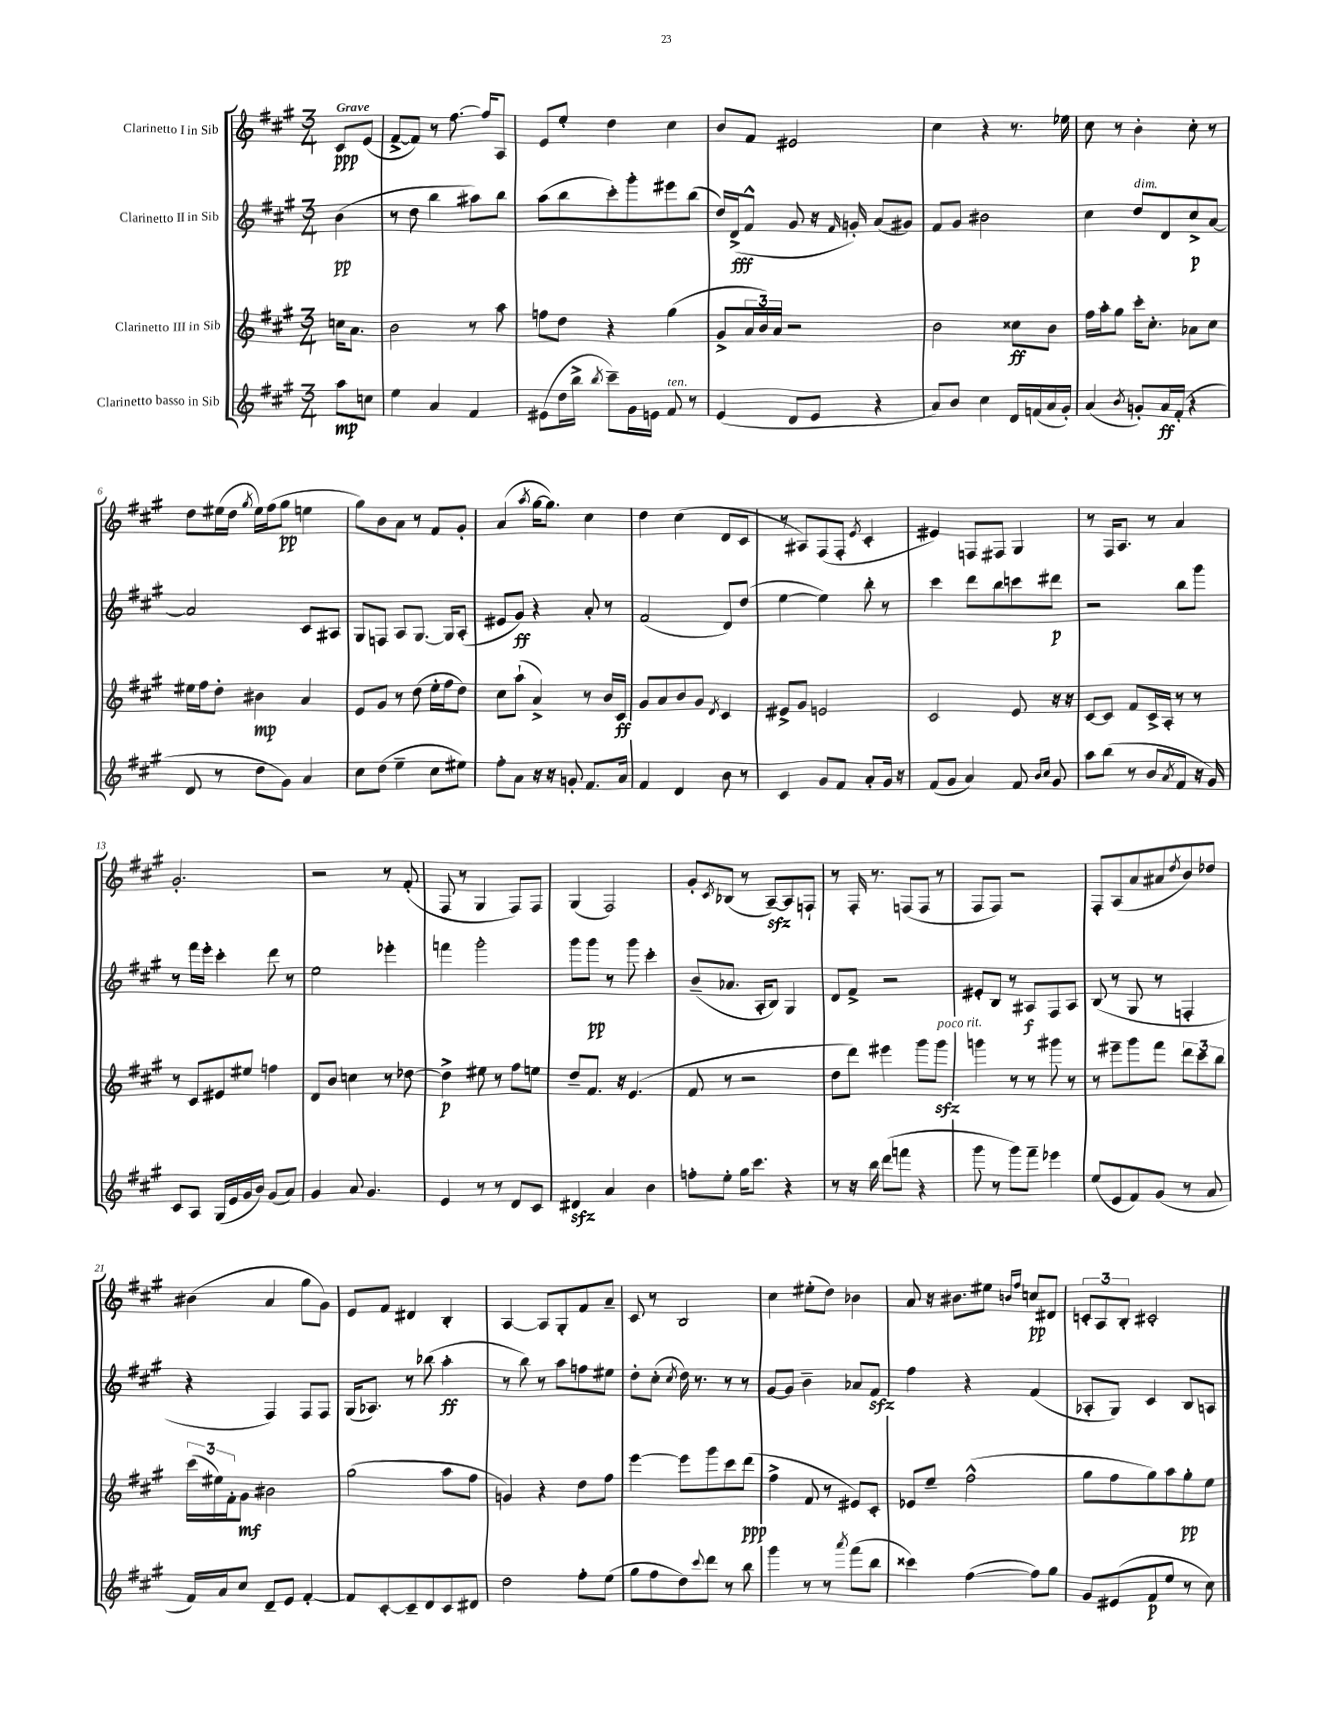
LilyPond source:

<<
\new StaffGroup <<
\new Staff = "s0" \with { instrumentName = "Clarinetto I in Sib" } {
    \clef treble \key a \major \numericTimeSignature \time 3/4 \partial 4 \tempo "Grave"
    cis'8\ppp e'8( |
    fis'8~-> fis'8) r8 fis''8.~ fis''16 a8 |
    e'8 e''8-. d''4 cis''4 |
    b'8 fis'8 eis'2 |
    cis''4 r4 r8. ees''16 |
    cis''8 r8 b'4-. cis''8-. r8 |
    d''8 eis''16( d''16 \acciaccatura { gis''8 } eis''16) fis''16( gis''8\pp e''4 |
    gis''8) b'8 a'8 r8 fis'8 gis'8-. |
    a'4( \acciaccatura { a''8 } gis''16~ gis''8.) cis''4 |
    d''4 cis''4( d'8 cis'8 |
    r8 ais8) fis8( fis8-. \acciaccatura { e'8 } cis'4-. |
    eis'4) f8 fis8 gis4 |
    r8 fis16 a8. r8 a'4 |
    gis'2.-. |
    r2 r8 fis'8-.( |
    fis8 r8 gis4 fis8) fis8 |
    gis4( fis2) |
    gis'8-. \acciaccatura { cis'8 } bes8( r8 a8~--\sfz) a8 f8-! |
    r8 fis16-. r8. f8( f8 r8 |
    fis8 fis8) r2 |
    fis8-. a8( a'8 ais'8 \acciaccatura { d''8 } b'8) des''8 |
    bis'4( a'4 gis''8 gis'8) |
    e'8 fis'8 dis'4 b4-. |
    a4~ a8 gis8-. fis'8 a'8-- |
    cis'8 r8 b2 |
    cis''4 eis''8-.( d''8) bes'4 |
    a'8 r16 bis'8. eis''8 \grace { b'16 fis''16 } c''8\pp dis'8 |
    \tuplet 3/2 { c'8-. a8 b8-. } cis'2-. \bar "|." |
}
\new Staff = "s1" \with { instrumentName = "Clarinetto II in Sib" } {
    \clef treble \key a \major \numericTimeSignature \time 3/4 \partial 4
    b'4\pp( |
    r8 d''8 b''4 ais''8) b''8 |
    a''8( b''8 cis'''8-.) gis'''8-. eis'''8 b''8( |
    d''16) d'16->\fff( fis'8-^ gis'8 r16 \grace { fis'16 } g'16-.) a'8( gis'8) |
    fis'8 gis'8 bis'2 |
    cis''4 d''8^\markup { \italic "dim." } d'8 cis''8->\p a'8~ |
    a'2 cis'8 ais8 |
    gis8 f8 a8 gis8.~ gis16 a8-.( |
    eis'8 gis'8\ff) r4 a'8-. r8 |
    fis'2( d'8) d''8( |
    e''4~ e''4) b''8-. r8 |
    cis'''4 d'''8 b''8 c'''8 dis'''8\p |
    r2 b''8 gis'''8 |
    r8 fis'''16 e'''16-. cis'''4-. d'''8 r8 |
    e''2 ees'''4-. |
    f'''4 gis'''2-. |
    gis'''8 gis'''8\pp r8 gis'''8 cis'''4-. |
    b'8--( aes'8. a16-. b8) gis4 |
    d'8 fis'8-> r2 |
    eis'8-. b8 r8 ais8\f fis8 ais8 |
    b8( r8 gis8 r8 f4-. |
    r4 fis4) fis8 fis8 |
    gis16( aes8.) r8 bes''8( a''4-.\ff |
    r8 b''8) r8 a''8 f''8 eis''8 |
    d''8-. cis''8-.( \acciaccatura { cis''8 } d''16) r8. r8 r8 |
    gis'8~ gis'8 b'4-- aes'8 fis'8\sfz |
    fis''4 r4 fis'4( |
    aes8-. gis8) cis'4 b8 a8 \bar "|." |
}
\new Staff = "s2" \with { instrumentName = "Clarinetto III in Sib" } {
    \clef treble \key a \major \numericTimeSignature \time 3/4 \partial 4
    c''16 a'8. |
    b'2 r8 a''8 |
    f''8 d''8 r4 gis''4( |
    gis'8-> \tuplet 3/2 { a'16 b'16) a'16 } r2 |
    b'2 cisis''8\ff b'8 |
    fis''16 a''16-. gis''8 cis'''16-. cis''8.-. aes'8 cis''8 |
    eis''16 fis''16 d''8-. bis'4\mp a'4 |
    e'8 gis'8 r8 d''8( e''16-. fis''16 d''8) |
    cis''8 a''8-!( a'4->) r8 b'16 cis'16\ff |
    gis'8 a'8 b'8 gis'8 \acciaccatura { d'8 } cis'4 |
    eis'8-> gis'8 e'2 |
    cis'2 e'8 r16 r16 |
    cis'8~ cis'8 fis'8 cis'16-> a16-. r8 r8 |
    r8 cis'8 eis'8 eis''8 f''4 |
    d'8 b'8 c''4 r8 des''8~ |
    des''4->\p eis''8 r8 fis''8 e''8 |
    d''8-- fis'8. r16 e'4.( |
    fis'8 r8 r2 |
    d''8 d'''8) eis'''4 gis'''8 gis'''8\sfz^\markup { \italic "poco rit." } |
    g'''4 r8 r8 gis'''8 r8 |
    r8 eis'''8-- gis'''8 fis'''8 \tuplet 3/2 { d'''8 cis'''8 b''8 } |
    \tuplet 3/2 { cis'''16( eis''16) fis'16-. } gis'8\mf bis'2 |
    gis''2( a''8 fis''8 |
    g'4) r4 d''8 fis''8 |
    e'''4~ e'''8 gis'''8 cis'''8 d'''8\ppp( |
    fis''4-> fis'8 r8 eis'8) cis'8-. |
    ees'8 e''8-- fis''2-^( |
    gis''8 fis''8 gis''8) a''8 gis''8-.\pp e''8 \bar "|." |
}
\new Staff = "s3" \with { instrumentName = "Clarinetto basso in Sib" } {
    \clef treble \key a \major \numericTimeSignature \time 3/4 \partial 4
    a''8\mp c''8 |
    e''4 a'4 fis'4 |
    eis'8( d''16 b''16-> \acciaccatura { b''8 } cis'''8--) gis'16 e'16 fis'8^\markup { \italic "ten." } r8 |
    e'4( d'8 e'8 r4 |
    a'8) b'8 cis''4 d'16 f'16( a'16 gis'16-.) |
    a'4( \acciaccatura { b'8 } g'8-.) a'16\ff fis'16-.( r4 |
    d'8 r8 d''8 gis'8) a'4 |
    cis''8 d''8( e''4-- cis''8 eis''8) |
    fis''8-. a'8 r16 r16 g'8-. fis'8. a'16 |
    fis'4 d'4 b'8 r8 |
    cis'4 gis'8 fis'8 a'8-. gis'16 r16 |
    fis'8( gis'8 a'4) fis'8 \grace { b'16 cis''16 } gis'8 |
    a''8 b''8( r8 b'8 \acciaccatura { a'8 } fis'8 r16 gis'16) |
    cis'8 a8 gis16( e'16 gis'16 b'16) gis'8( a'8) |
    gis'4 a'8 gis'4. |
    e'4 r8 r8 d'8 cis'8 |
    dis'4\sfz a'4 b'4 |
    f''8-. e''8-. gis''16 cis'''8. r4 |
    r8 r16 b''16 d'''8( f'''8 r4 |
    gis'''8 r8 gis'''8) fis'''8-- ees'''4 |
    e''8( e'8 fis'8) gis'8( r8 a'8 |
    fis'16) a'16 cis''8 d'8-- e'8 fis'4~-. |
    fis'8 cis'8~-. cis'8-- d'8 cis'8 dis'8 |
    d''2 fis''8-. e''8( |
    gis''8 fis''8 d''8) \appoggiatura { cis'''8 } d'''8 r8 b''8 |
    gis'''4 r8 r8 \acciaccatura { a'''8 } fis'''8( b''8 |
    cisis'''4) fis''4~( fis''8) gis''8 |
    gis'8 eis'8( fis'8\p e''8 r8 cis''8) \bar "|." |
}
>>
>>
